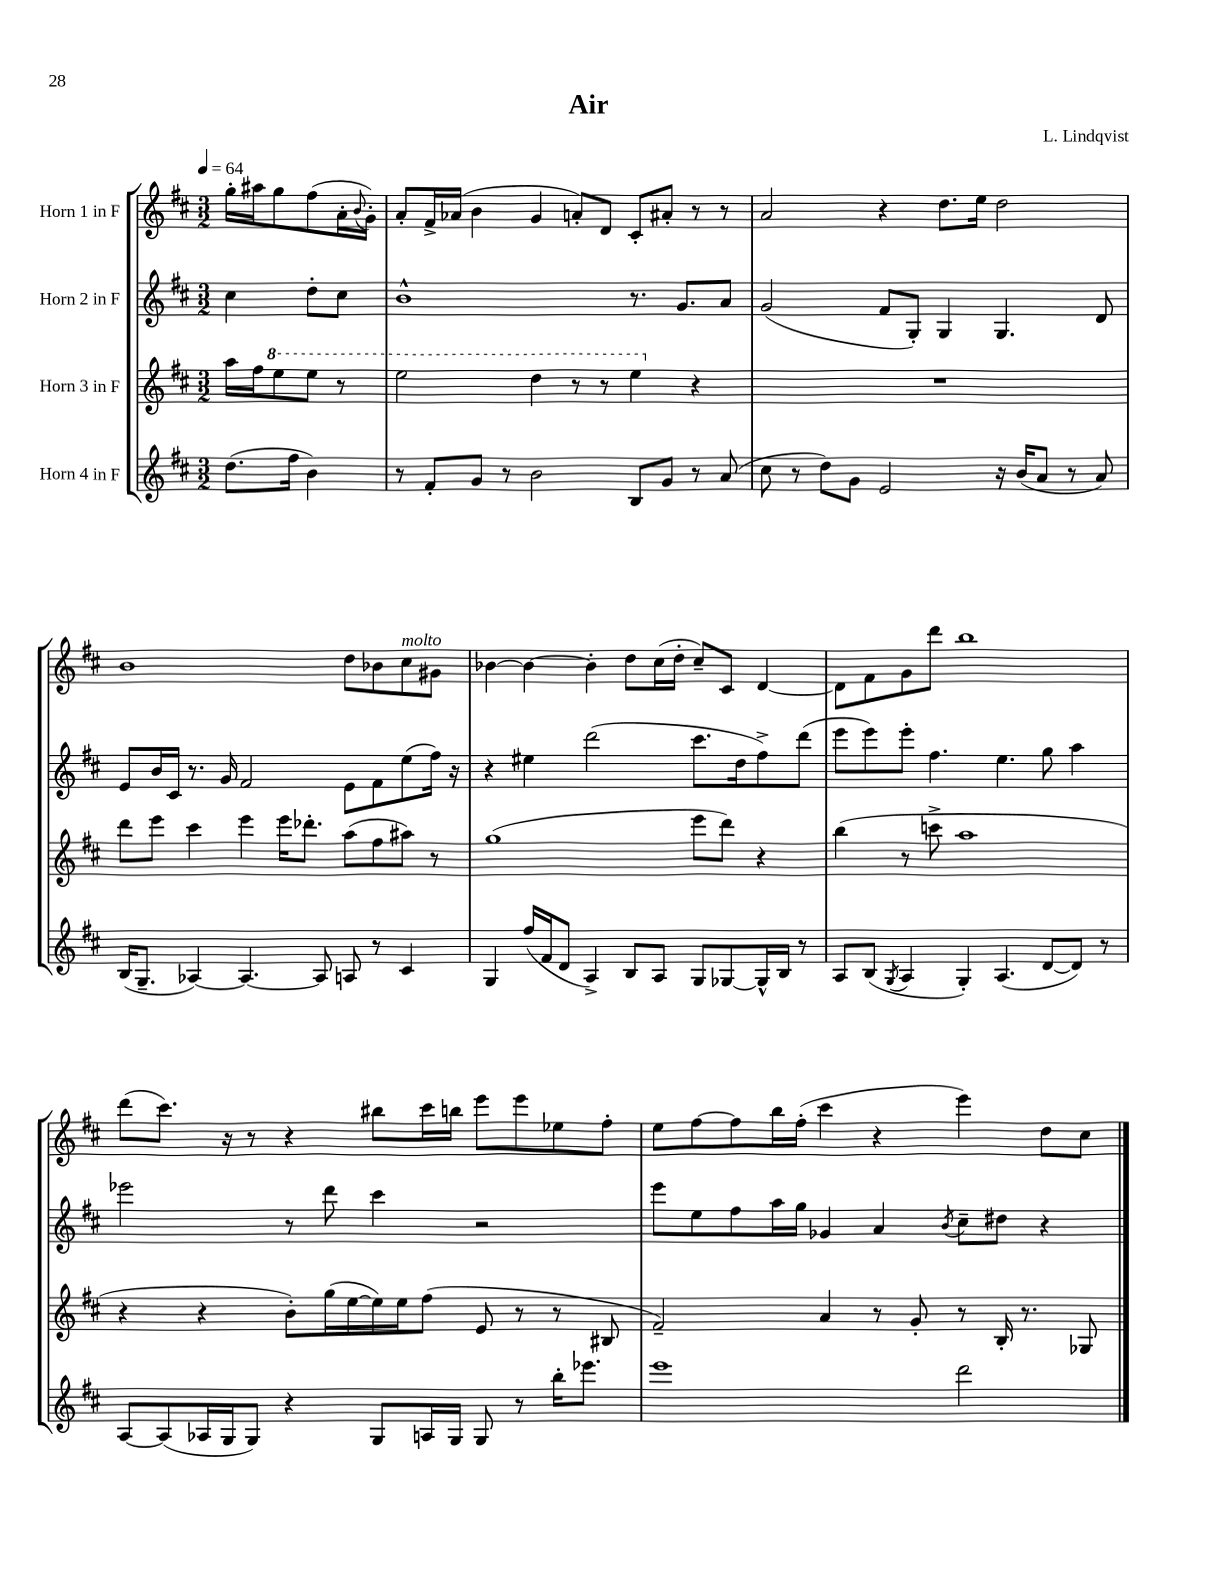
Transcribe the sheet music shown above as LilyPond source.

\header { title = "Air" composer = "L. Lindqvist" }
<<
\new StaffGroup <<
\new Staff = "s0" \with { instrumentName = "Horn 1 in F" } {
    \clef treble \key d \major \numericTimeSignature \time 3/2 \partial 2 \tempo 4 = 64
    g''16-. ais''16 g''8 fis''8( a'16-. \appoggiatura { b'8 } g'16-.) |
    a'8-. fis'16-> aes'16( b'4 g'4 a'8-.) d'8 cis'8-. ais'8-. r8 r8 |
    a'2 r4 d''8. e''16 d''2 |
    b'1 d''8 bes'8 cis''8^\markup { \italic "molto" } gis'8 |
    bes'4~ bes'4~ bes'4-. d''8 cis''16( d''16-. cis''8--) cis'8 d'4~ |
    d'8 fis'8 g'8 d'''8 b''1 |
    d'''8( cis'''8.) r16 r8 r4 bis''8 cis'''16 b''16 e'''8 e'''8 ees''8 fis''8-. |
    e''8 fis''8~ fis''8 b''16 fis''16-.( cis'''4 r4 e'''4) d''8 cis''8 \bar "|." |
}
\new Staff = "s1" \with { instrumentName = "Horn 2 in F" } {
    \clef treble \key d \major \numericTimeSignature \time 3/2 \partial 2
    cis''4 d''8-. cis''8 |
    b'1-^ r8. g'8. a'8 |
    g'2( fis'8 g8-.) g4 g4. d'8 |
    e'8 b'16 cis'16 r8. g'16 fis'2 e'8 fis'8 e''8( fis''16) r16 |
    r4 eis''4 d'''2( cis'''8. d''16 fis''8->) d'''8( |
    e'''8 e'''8) e'''8-. fis''4. e''4. g''8 a''4 |
    ees'''2 r8 d'''8 cis'''4 r2 |
    e'''8 e''8 fis''8 a''16 g''16 ges'4 a'4 \acciaccatura { b'8 } cis''8-- dis''8 r4 \bar "|." |
}
\new Staff = "s2" \with { instrumentName = "Horn 3 in F" } {
    \clef treble \key d \major \numericTimeSignature \time 3/2 \partial 2
    a''16 fis''16 \ottava #1 e'''8 e'''8 r8 |
    e'''2 d'''4 r8 r8 e'''4 \ottava #0 r4 |
    R1. |
    d'''8 e'''8 cis'''4 e'''4 e'''16 des'''8.-. a''8( fis''8 ais''8) r8 |
    g''1( e'''8 d'''8) r4 |
    b''4( r8 c'''8-> a''1 |
    r4 r4 b'8-.) g''16( e''16~ e''16) e''16 fis''8( e'8 r8 r8 bis8 |
    fis'2--) a'4 r8 g'8-. r8 b16-. r8. ges8 \bar "|." |
}
\new Staff = "s3" \with { instrumentName = "Horn 4 in F" } {
    \clef treble \key d \major \numericTimeSignature \time 3/2 \partial 2
    d''8.( fis''16 b'4) |
    r8 fis'8-. g'8 r8 b'2 b8 g'8 r8 a'8( |
    cis''8 r8 d''8) g'8 e'2 r16 b'16( a'8 r8 a'8) |
    b16( g8.-- aes4~) aes4.~ aes8 a8 r8 cis'4 |
    g4 fis''16( fis'16 d'8 a4->) b8 a8 g8 ges8~ ges16-^ b16 r8 |
    a8 b8( \acciaccatura { g8 } a4 g4-.) a4.( d'8~ d'8) r8 |
    a8~ a8( aes16 g16 g8) r4 g8 a16 g16 g8 r8 b''16-. ees'''8. |
    e'''1 d'''2 \bar "|." |
}
>>
>>
\layout { \context { \Score \remove "Bar_number_engraver" } }
